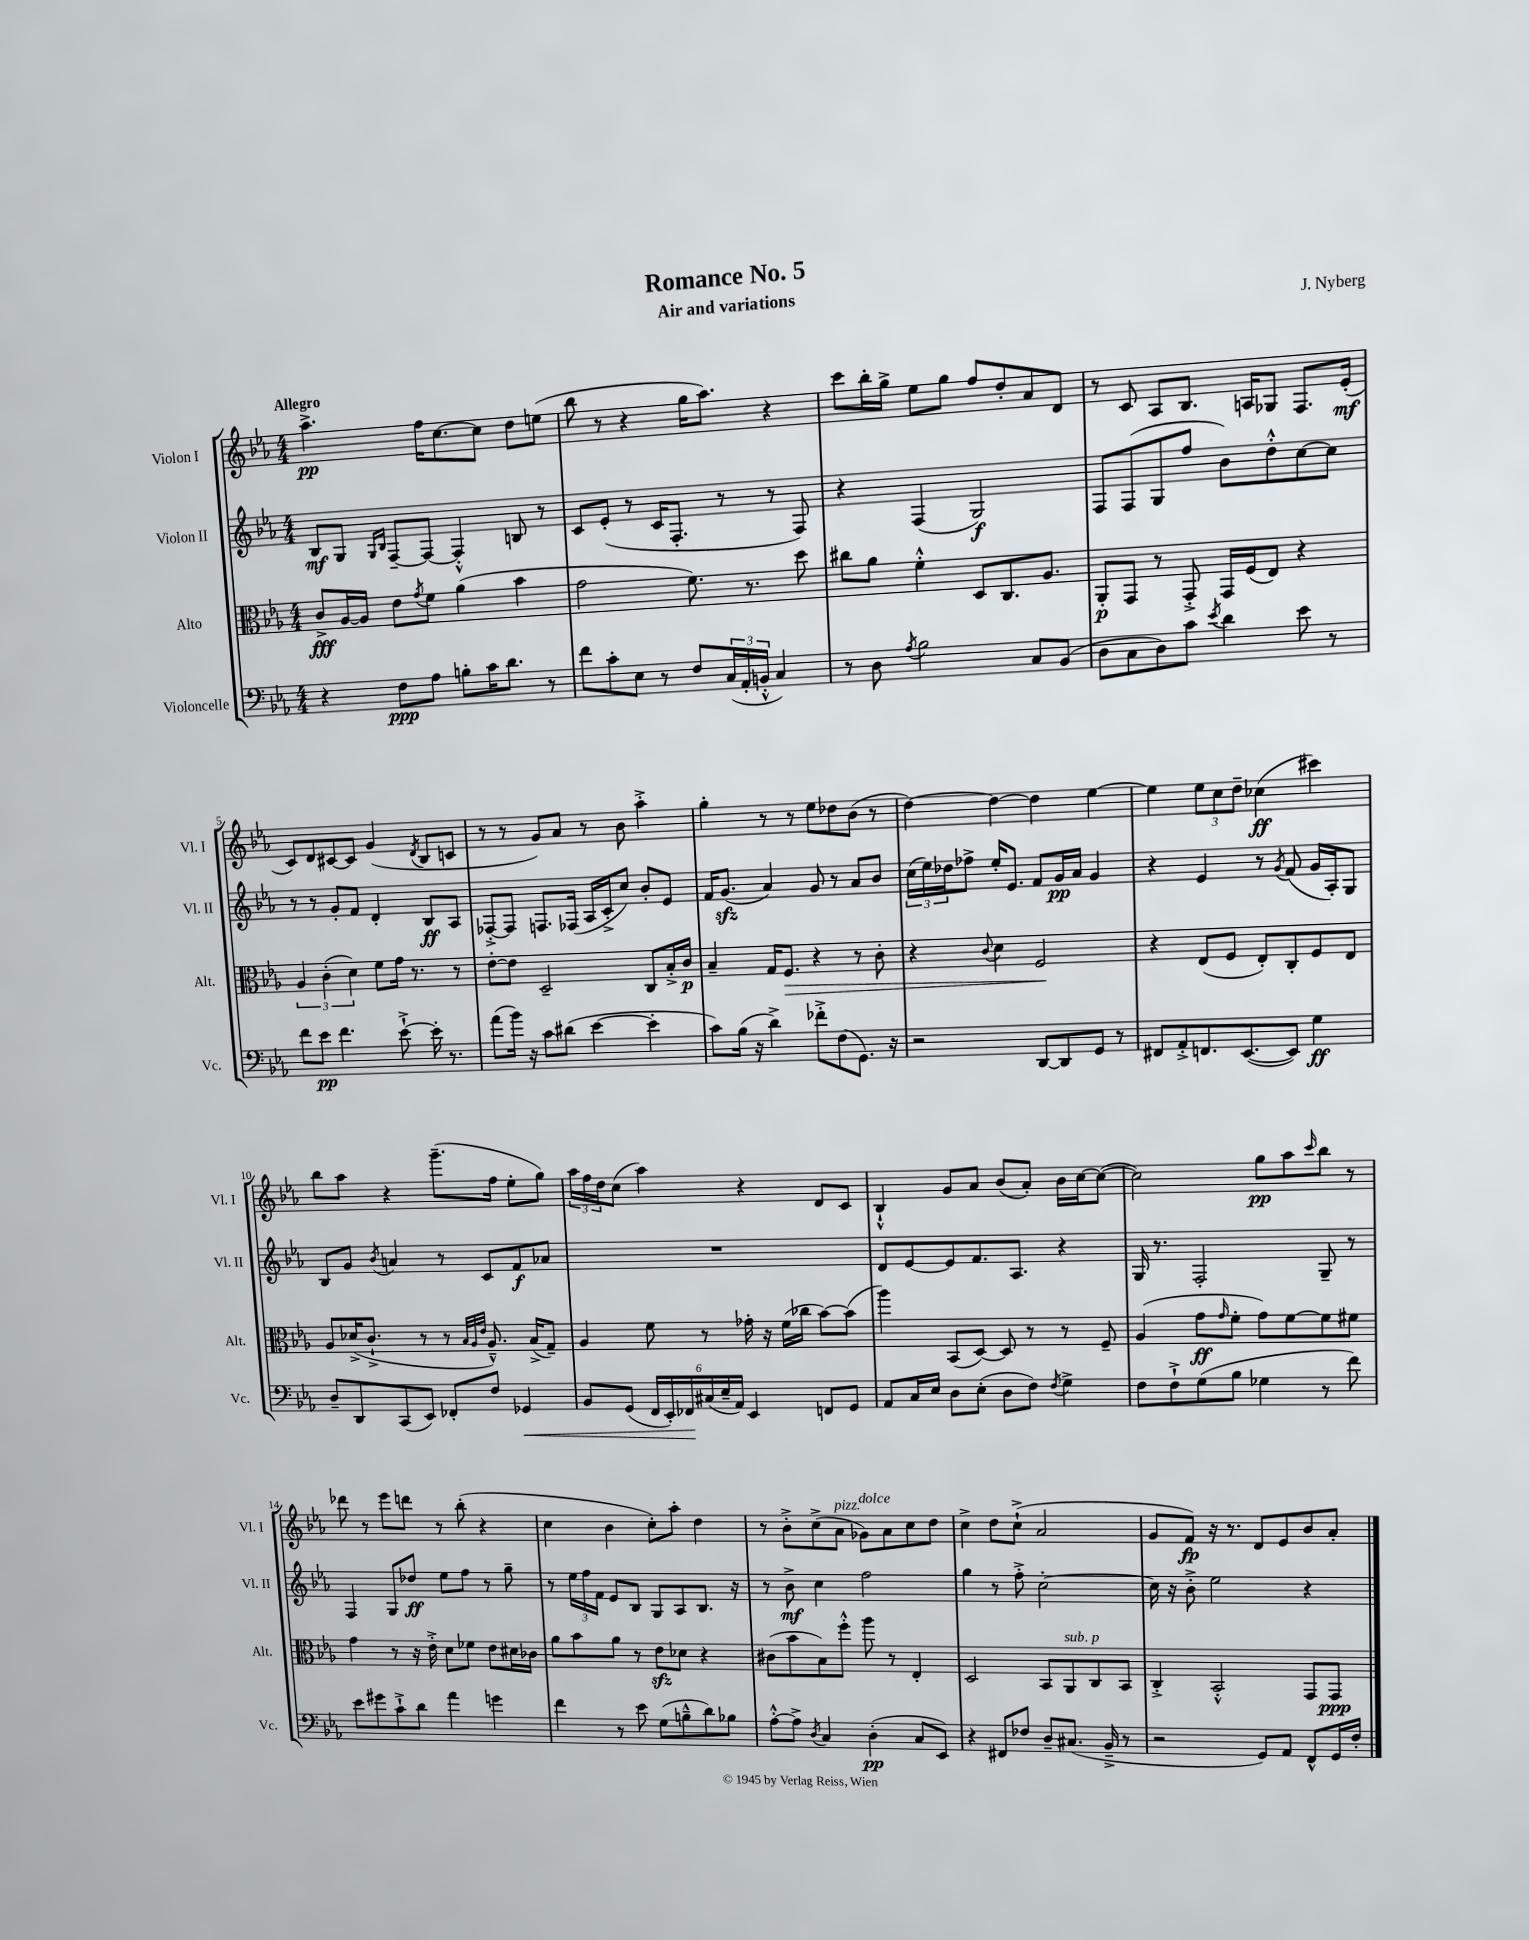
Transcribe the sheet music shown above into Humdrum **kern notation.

**kern	**kern	**kern	**kern
*staff4	*staff3	*staff2	*staff1
*clefF4	*clefC3	*clefG2	*clefG2
*k[b-e-a-]	*k[b-e-a-]	*k[b-e-a-]	*k[b-e-a-]
*M4/4	*M4/4	*M4/4	*M4/4
4r	8c^/L	8B-/L	4.aa-^\
.	[16A-/L	8G/J	.
.	16A-/]JJ	.	.
.	.	16qqG/LL	.
.	.	16qqB-/JJ	.
8F\L	8e-\L	[8F~/L	.
.	8qg/	.	.
8A-\J	8f\J	8F/_J	16ff\LK
.	.	.	[8.cc\
8B'\L	(4a-\	4F'^^/]	.
16c\K	.	.	8cc\]J
8.d\J	.	.	.
.	4b-\	8B/	8dd\L
8r	.	8r	(8ee\J
=	=	=	=
8f\L	2g\	8c/L	8bb-\
8c'\	.	(8e-'/J	8r
8E-\J	.	8r	4r
8r	.	16c/LK	.
.	.	8.F'/J	.
8F/L	8.f\)	.	16gg\LK
.	.	.	8.aa-\J)
(24C/L	.	8r	.
24AA-'/	.	.	.
.	8.r	.	.
24BB'^^/JJ	.	.	.
4C/)	.	8r	4r
.	8dd\	8F/)	.
=	=	=	=
8r	8cc#\L	4r	8ccc\L
8D\	8a-\J	.	16bb-'\L
.	.	.	16gg^\JJ
8qA-/	.	.	.
2B-\	4f'^^\	(4F/	8ee-\L
.	.	.	8gg\J
.	8D/L	2G/)	8ff/L
.	8.C/	.	8dd'/
8C/L	.	.	8a-/
.	8.A-/J	.	.
(8BB-/J	.	.	8d/J
=	=	=	=
8D\L	8AA-'/L	8F/L	8r
8C\	8GG/J	(8F/	8c/
8D\)	8r	8G/	8A-/L
8c\J	8GG'^/	8ff/J	8.B-/J
8qe-/	.	.	.
4d\	16GG/LL	8b-\L)	.
.	(16F/J	.	16A/LK
.	8E-/J)	8dd'^^\	8G-/J
8e-\	4r	[8cc\	8.F/L
8r	.	8cc\]J	.
.	.	.	(16e-'/Jk
=	=	=	=
8f\L	6A-/	8r	8c/L)
8e-\J	.	8r	8d/
.	(6c'\	.	.
4.f\	.	8g'/L	[8c#/
.	6d\)	.	.
.	.	8f/J	8c#/]J
.	8f\L	4d'/	(4g/
[8e-`^\	16g\Jk	.	.
.	8.r	.	.
.	.	.	8qd/
16e-'\]	.	8B-/L	8B-/L
8.r	.	.	.
.	8r	8A-/J	8c/J
=	=	=	=
(8a-\L	[8e-'\L	[8F-'^/L	8r
16b-\Jk)	8e-\]J	8F-/]J	8r
16r	.	.	.
8c\L	2D~/	8.F/L	8g/L)
(8d#\J	.	.	8a-/J
.	.	(16F-/Jk	.
[4e-\	.	16A-/LL	8r
.	.	16c'^/J	.
.	.	8cc/J)	8b-\
4e-'\]	8C/L	8b-'/L	4aa-'^\
.	16B-'^/L	8e-/J	.
.	16c/JJ	.	.
=	=	=	=
8c\L)	4B-~/	16f/LK	4gg'\
.	.	(8.g/J	.
(16B-\Jk	.	.	.
16r	.	.	.
4d^\)	16G/LK	4a-/)	8r
.	8.F/J	.	.
.	.	.	8r
8f-'^\L	4r	8g/	8ee-\L
(8F\	.	8r	8dd-\
8.GG\J)	8r	8a-/L	(8b-\J
.	8c'\	8b-/J	8r
16r	.	.	.
=	=	=	=
2r	4r	(24cc\LL	[4dd\)
.	.	24ee-\)	.
.	.	24dd-\J	.
.	.	8ff-^\J	.
.	8qqc/	.	.
.	4d\	16ee-'/LK	4dd\_
.	.	8.e-/J	.
[8DD/L	2F/	8f/L	4dd\]
8DD/]	.	16g/L	.
.	.	16a-/JJ	.
8GG/J	.	4g/	[4ee-\
8r	.	.	.
=	=	=	=
8FF#/L	4r	4r	4ee-\]
8AA-'^/	.	.	.
8.FF/	(8E-/L	4e-/	12ee-\L
.	.	.	12cc\
.	8F/J	.	.
.	.	.	12dd~\J
([8.EE-/	.	.	.
.	8E-'/L)	8r	(4cc-\
.	.	8qg/	.
8EE-/]J)	8C'/	(8f/	.
4G\	8F/	16g/LL	4ccc#\)
.	.	16A-'/J)	.
.	8E-/J	8G/J	.
=	=	=	=
8D~/L	8A-/L	8B-/L	8bb-\L
8DD/	(16d-^/K	8g/J	8aa-\J
.	8.c`^/J	.	.
.	.	8qb-/	.
(8CC/	.	4a/	4r
8EE-/J)	8r	.	.
8FF-'/L	8r	8r	(8.ggg~\L
.	32qqB-/LLL	.	.
.	32qqA-/	.	.
.	32qqe-/JJJ	.	.
8F/J	8.A-~^^/)	8c/L	.
.	.	.	16ff\Jk
4GG-/	.	8f/	8ee-'\L
.	(16B-^/LK	.	.
.	8G~/J)	8a-/J	8gg\J)
=	=	=	=
8BB-/L	4A-/	1r	24aa-\LL
.	.	.	24ff\
.	.	.	24dd\J
(8GG/J	.	.	(8cc\J
24FF/LL	8f\	.	4aa-\)
24EE-'/)	.	.	.
24FF-/	.	.	.
(24C#/	8r	.	.
24E-~/	.	.	.
24AA-/JJ)	.	.	.
4EE-/	16g-'\	.	4r
.	16r	.	.
.	(16f\LL	.	.
.	16cc-\JJ	.	.
8FF/L	[8b-\L)	.	8d/L
8GG/J	(8b-\]J	.	8c/J
=	=	=	=
8AA-/L	4aa-\)	8d/L	4B-`^^/
16C/L	.	[8e-/	.
16E-/JJ	.	.	.
8D\L	(8BB-/L	8e-/]	8g/L
(8E-'\J	[8D/J)	8.f/	8a-/J
8D\L	8D/]	.	(8b-/L
.	.	8.A-/J	.
8F\J)	8r	.	8a-'/J)
8qF/	.	.	.
4G^\	8r	4r	16b-\LL
.	.	.	[16cc\J
.	8F~/	.	(8cc\_J
=	=	=	=
8F\L	(4A-/	16G/	2cc\])
.	.	8.r	.
8F`^\	.	.	.
(8G\	8g\L	2F'/	.
.	16qqg/	.	.
8B-\J	8f'\J	.	.
4G-\	8g\L)	.	8gg\L
.	[8f\	.	8aa-\
.	.	.	16qqccc/
8r	8f\]	8G~/	8bb-\J
8f\)	8f#\J	8r	8r
=	=	=	=
8e-\L	4g\	4F/	8ddd-\
8g#\	.	.	8r
8c`^\	8r	8G/L	8eee-\L
8d\J	16r	8dd-/J	8ddd\J
.	16e-'^\	.	.
4a-\	8d\L	8ee-\L	8r
.	8f-\J	8ff\J	(8bb-'\
4g\	8e-\L	8r	4r
.	16d#\L	8gg~\	.
.	16c-\JJ	.	.
=	=	=	=
4f\	8a-\L	8r	4cc\
.	8b-\	24ee-\LL	.
.	.	24ff\	.
.	.	24f\JJ	.
8r	8a-\J	8e-/L	4b-\
8e-\	8r	8B-/J	.
(8G\L	8e-\L	8G/L	8cc'\L)
8B~^^\	8d-\J	8A-/	8aa-'\J
8d\)	4r	8.B-/J	4dd\
8B-\J	.	.	.
.	.	16r	.
=	=	=	=
[8A-'^^\L	(8c#\L	8r	8r
8A-^\]J	8b-\	8b-^\	8b-'^\L
8qD/	.	.	.
4C/	8B-\)	4cc\	(8cc^\
.	8ff'^^\J	.	8a-\J
(4D'\	8aa-\	2ff\	8g-\L)
.	8r	.	8a-\
8C/L	4E-'/	.	8cc\
8EE-/J)	.	.	8dd\J
=	=	=	=
4r	2D/	4gg\	4cc^\
8FF#/L	.	8r	8dd\L
8F-/J	.	8ff'^\	(8cc`^\J
8D~/L	8BB-/L	[2cc'\	2a-/
(8.C#/J	8AA-/	.	.
.	8C/	.	.
16BB-~^/	.	.	.
8r	8BB-/J	.	.
=	=	=	=
2r	4C'^/	16cc\]	8g/L
.	.	16r	.
.	.	8b-'^\	8f/J)
.	2BB-'^^/	2ee-\	16r
.	.	.	8.r
8GG/L)	.	.	8d/L
8AA-/J	.	.	8e-/
8FF^^/L	8GG/L	4r	8b-/
16GG/L	8GG/J	.	8a-'/J
16F'/JJ	.	.	.
==	==	==	==
*-	*-	*-	*-
